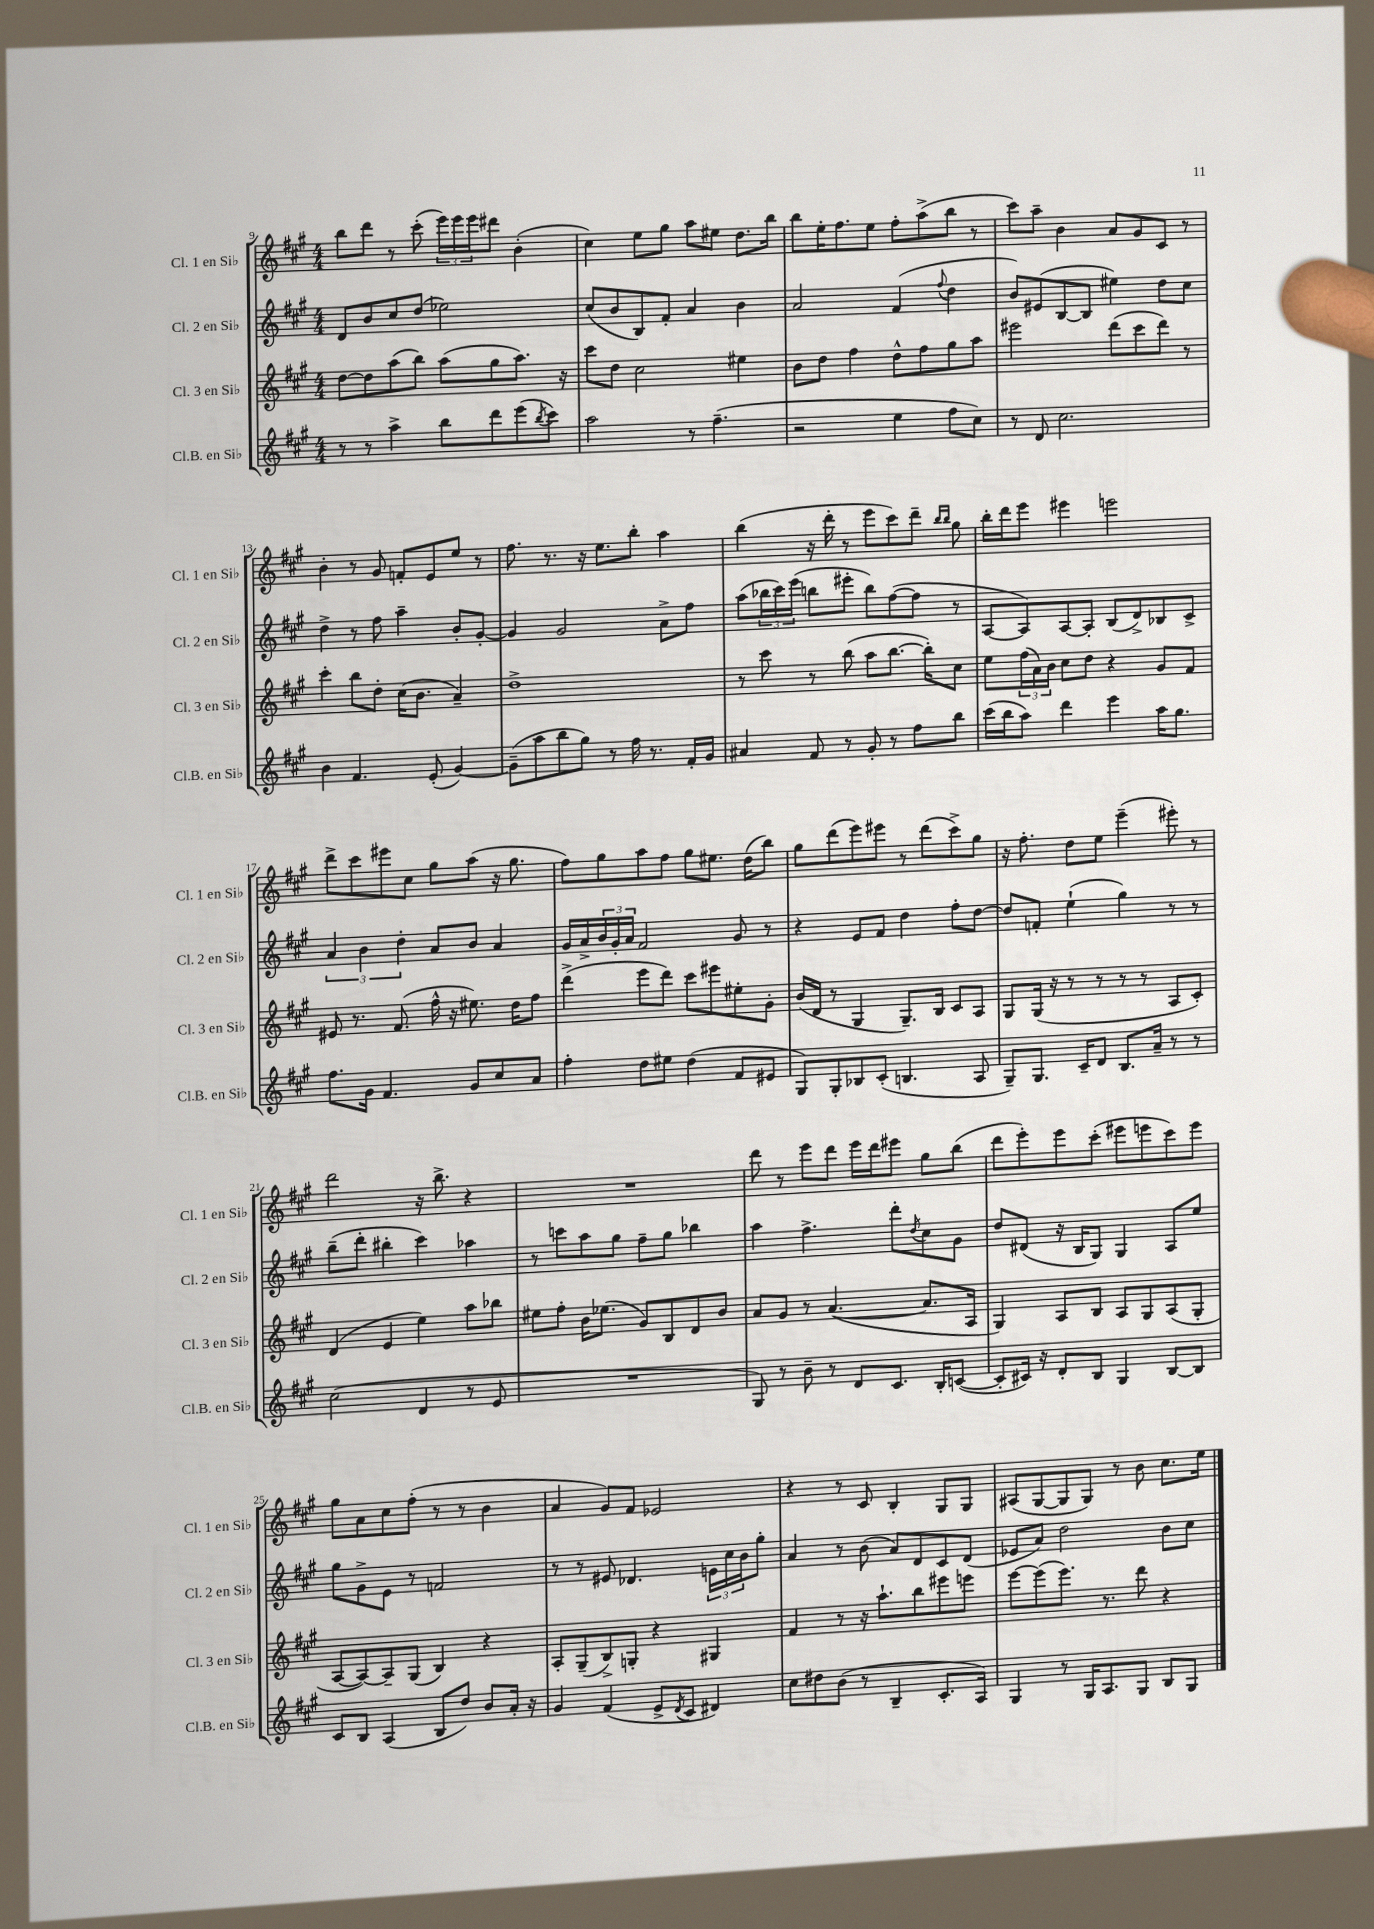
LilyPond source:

<<
\new StaffGroup <<
\new Staff = "s0" \with { instrumentName = "Cl. 1 en Sib" shortInstrumentName = "Cl. 1 en Sib" } {
    \clef treble \key a \major \numericTimeSignature \time 4/4
    b''8 d'''8 r8 cis'''8-.( \tuplet 3/2 { e'''16) e'''16 e'''16 } dis'''8 b'4-.( |
    cis''4) e''8 gis''8 a''8 eis''8 d''8. b''16 |
    b''8 e''16-. fis''8. e''8 fis''8-. a''8->( b''8 r8 |
    cis'''8) a''8-- b'4 a'8 gis'8 cis'8 r8 |
    b'4-. r8 gis'8 f'8-. e'8 e''8 r8 |
    fis''8. r8. r16 e''8. b''8-. a''4 |
    b''4( r16 d'''16-. r8 e'''8 cis'''8) d'''8-- \grace { b''16 b''16 } gis''8 |
    b''16-. d'''16 e'''8 eis'''4 e'''2 |
    d'''8-> cis'''8 eis'''8 cis''8 gis''8 a''8( r16 gis''8. |
    fis''8) gis''8 a''8 fis''8 gis''8 eis''8. d''16( b''8) |
    gis''8 d'''8( e'''8) eis'''8 r8 d'''8( cis'''8->) gis''8 |
    r16 fis''8.-. d''8 e''8 e'''4--( eis'''8-.) r8 |
    d'''2 r16 b''8.-> r4 |
    R1 |
    d'''8 r8 e'''8 d'''8 e'''16 d'''16 eis'''8 gis''8 b''8( |
    d'''8 e'''8-.) e'''8 cis'''8-.( eis'''8 e'''8 cis'''8) e'''8 |
    gis''8 a'8 cis''8 fis''8-.( r8 r8 b'4 |
    a'4 gis'8) fis'8 ees'2 |
    r4 r8 cis'8 b4-. gis8 gis8 |
    ais8( gis8~ gis8 gis8) r8 b'8 cis''8. e''16 \bar "|." |
}
\new Staff = "s1" \with { instrumentName = "Cl. 2 en Sib" shortInstrumentName = "Cl. 2 en Sib" } {
    \clef treble \key a \major \numericTimeSignature \time 4/4
    d'8 b'8 cis''8 d''8( ees''2) |
    cis''8( b'8 b8) fis'8-. a'4 b'4 |
    a'2 fis'4( \appoggiatura { fis''8 } d''4 |
    b'8) eis'8( b8~ b8 eis''4) d''8 cis''8 |
    d''4-> r8 fis''8 a''4-- b'8-. gis'8~-. |
    gis'4 gis'2 a'8-> fis''8 |
    a''8( \tuplet 3/2 { bes''16 cis'''16) e'''16( } b''8 eis'''8-. b''8) fis''8~( fis''8 r8 |
    a8~ a8) a8~ a8-. b8( d'8->) bes8 cis'8-> |
    \tuplet 3/2 { a'4 b'4 d''4-. } a'8 b'8 a'4 |
    gis'16 a'16-> \tuplet 3/2 { b'16 gis'16-. a'16 } fis'2 gis'8 r8 |
    r4 e'8 fis'8 d''4 fis''8-. d''8~ |
    d''8 f'8-. e''4-!( gis''4) r8 r8 |
    b''8--( d'''8-. bis''4-. cis'''4) aes''4 |
    r8 c'''8 a''8 gis''8 fis''8-- gis''8 bes''4 |
    a''4 fis''4.-> d'''8-. \acciaccatura { d''8 } cis''8 gis'8 |
    d''8 dis'8( r16 b16 gis8) gis4 a8 e''8 |
    gis''8 gis'8-> e'8 r8 f'2 |
    r8 r8 eis'8 des'4. \tuplet 3/2 { e'16 cis''16 b'16 } gis''8-. |
    a'4 r8 b'8( a'8) d'8 cis'8 d'8( |
    ees'8 a'8) d''2 b'8 cis''8 \bar "|." |
}
\new Staff = "s2" \with { instrumentName = "Cl. 3 en Sib" shortInstrumentName = "Cl. 3 en Sib" } {
    \clef treble \key a \major \numericTimeSignature \time 4/4
    d''8~ d''8 a''8( b''8) a''8( gis''8 a''8.) r16 |
    cis'''8 d''8 cis''2 eis''4 |
    b'8 d''8 fis''4 d''8-^ fis''8 gis''8 a''8 |
    eis'''2 d'''8( cis'''8 d'''8) r8 |
    cis'''4-. b''8 d''8-. cis''16( b'8. a'4--) |
    d''1-> |
    r8 cis'''8 r8 b''8( a''8 b''8.~ b''16-.) cis''8 |
    e''8 \tuplet 3/2 { fis''16( a'16) b'16 } cis''8 d''8 r4 gis'8 fis'8 |
    eis'8 r8. fis'8.( fis''16-^ r16 eis''8.) d''16 fis''8 |
    d'''4->( e'''8 d'''8) cis'''8 eis'''8 eis''8-. gis'8-. |
    b'16( d'16 r8 gis4 gis8.--) b16 cis'8 a8 |
    gis8 gis16( r16 r8 r8 r8 r8 a8 cis'8-.) |
    d'4( e'4 e''4) a''8 bes''8 |
    eis''8 fis''8-. b'16 ees''8.( gis'8) b8 d'8 b'8 |
    a'8 gis'8 r8 a'4.~( a'8. a16 |
    gis4) a8 b8 a8 gis8 a8( gis8-. |
    a8~ a8~) a8-- gis8( b4) r4 |
    a8-. gis8--( b8->) g8-. r4 gis4 |
    fis'4 r8 r16 a''8.-! b''8 eis'''8 e'''8 |
    e'''8~ e'''8( e'''8.) r8. d'''8 r4 \bar "|." |
}
\new Staff = "s3" \with { instrumentName = "Cl.B. en Sib" shortInstrumentName = "Cl.B. en Sib" } {
    \clef treble \key a \major \numericTimeSignature \time 4/4
    r8 r8 a''4-> b''8 d'''8 e'''8( \acciaccatura { b''8 } cis'''8) |
    a''2 r8 fis''4.--( |
    r2 e''4 fis''8 cis''8) |
    r8 d'8 cis''2. |
    b'4 fis'4. e'8-.( gis'4~) |
    gis'8--( a''8 b''8 gis''8) r8 fis''16 r8. fis'16-. gis'16 |
    ais'4 fis'8 r8 gis'8-. r8 fis''8 b''8 |
    cis'''16( b''16 a''8) d'''4 e'''4 a''16 gis''8. |
    fis''8. gis'16 fis'4. gis'8 cis''8 a'8 |
    fis''4-. d''8 eis''8 d''4( fis'8 eis'8 |
    gis8) gis8-. bes8 cis'8-.( b4. a8 |
    gis8--) gis8. cis'16-- d'8 b8. a'16-- r8 r8 |
    cis''2( d'4 r8 e'8 |
    R1 |
    gis8) r8 b'8-- r8 d'8 cis'8. b16-. c'8~( |
    c'8-. cis'16) r16 d'8-. b8 gis4 b8~ b8 |
    cis'8 b8 a4( b8 d''8) b'8 a'16-. r16 |
    gis'4 fis'4( e'8-> \acciaccatura { d'8 } cis'8 dis'4) |
    cis''8 dis''8 b'8( r8 b4-- cis'8.-. a16) |
    gis4 r8 gis16 a8. gis8 b8 gis8 \bar "|." |
}
>>
>>
\layout { \context { \Score currentBarNumber = #9 } }
